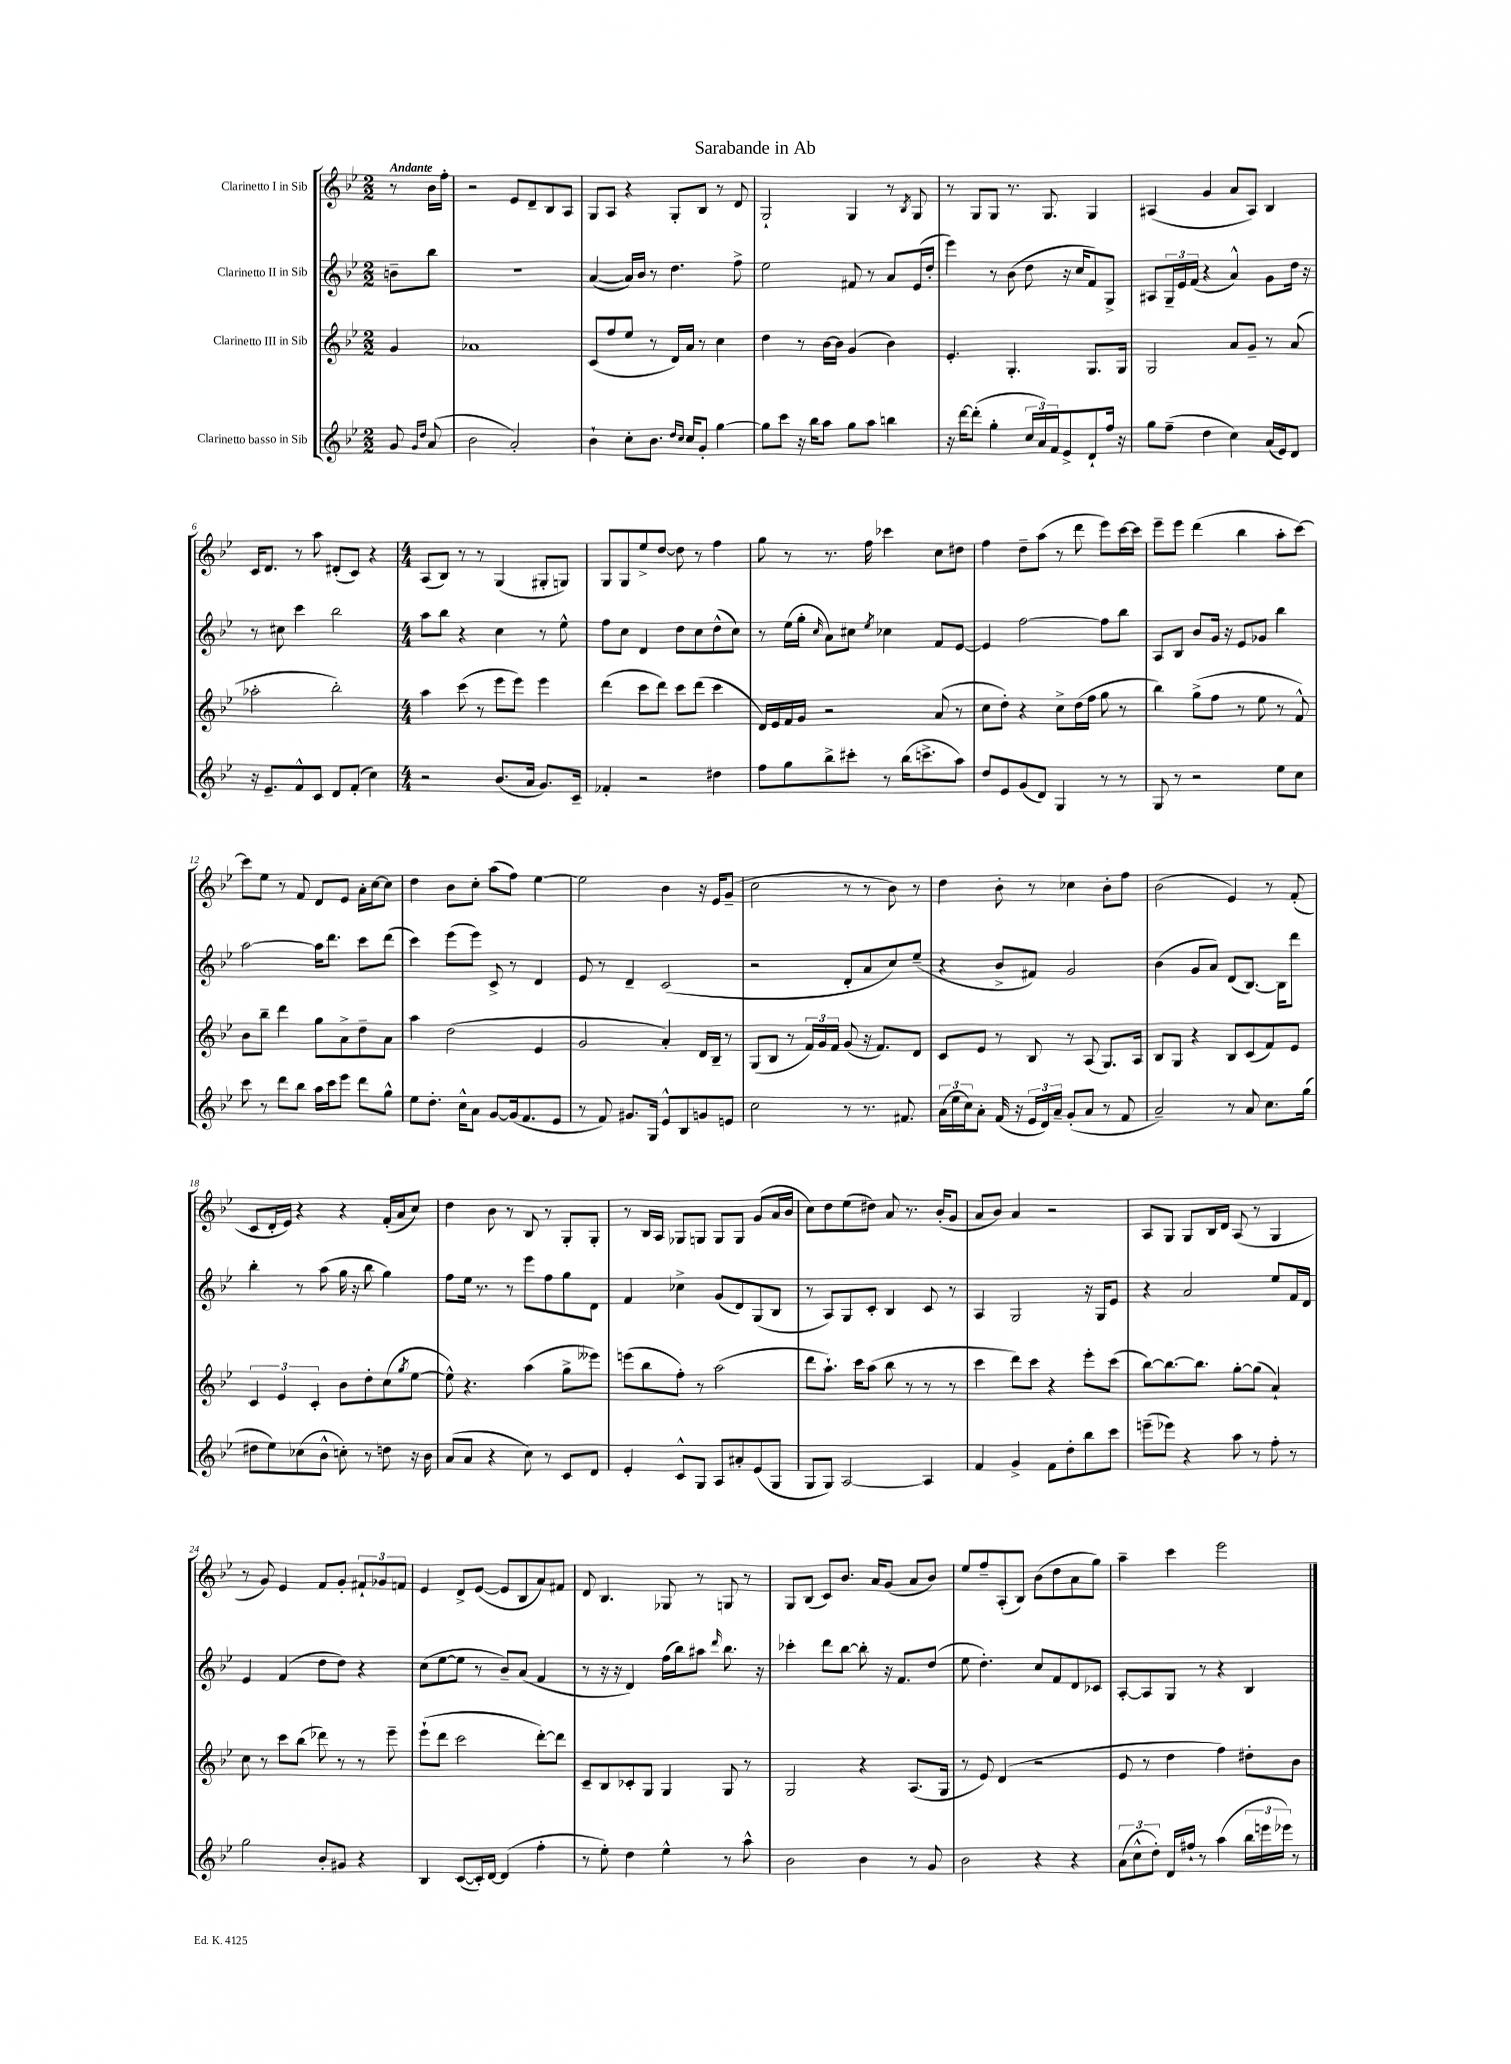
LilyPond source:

\header { title = "Sarabande in Ab" }
<<
\new StaffGroup <<
\new Staff = "s0" \with { instrumentName = "Clarinetto I in Sib" } {
    \clef treble \key bes \major \numericTimeSignature \time 2/2 \partial 4 \tempo "Andante"
    r8 bes'16 f''16-. |
    r2 ees'8 d'8-- bes8 a8 |
    g8 a8 r4 g8-. bes8 r8 d'8 |
    g2-! g4 r8 \acciaccatura { bes8 } g8 |
    r8 g8 g8 r8. g8. g4 |
    ais4( g'4 a'8 ais8) bes4 |
    c'16 d'8. r8 a''8 dis'8-.( c'8) r4 |
    \numericTimeSignature \time 4/4 a8( bes8) r8 r8 g4( gis8-. g8) |
    g8 g8 ees''8-> d''8~ d''8 r8 f''4 |
    g''8 r8 r8. f''16 ces'''4 c''8 dis''8 |
    f''4 d''8-- a''8( r8 d'''8 ees'''8) c'''16~ c'''16 |
    ees'''8-- ees'''8 d'''4( bes''4 a''8-. c'''8~) |
    c'''8 ees''8 r8 f'8 d'8 ees'8 a'16-. c''16~ c''8 |
    d''4 bes'8 c''8-. a''8( f''8) ees''4~ |
    ees''2 bes'4 r16 ees'16 g'8--( |
    c''2 r8 r8 bes'8) r8 |
    d''4 bes'8-. r8 ces''4 bes'8-. f''8 |
    bes'2( ees'4) r8 f'8-.( |
    c'8 d'16-. ees'16) r4 r4 f'16-.( a'16 c''8) |
    d''4 bes'8 r8 bes8 r8 g8-. g8-. |
    r8 bes16 a16 ges8 g8 g8 g8 g'8( a'16 bes'16 |
    c''8) d''8 ees''8( dis''8) a'8 r8. bes'16-.( g'8 |
    a'8 bes'8) a'4 r2 |
    a8 g8 g8 bes16 d'16 a8( r8 g4 |
    r8 g'8) ees'4 f'8 g'8-. \tuplet 3/2 { fis'8-! ges'8 f'8 } |
    ees'4 d'8-> ees'8~( ees'8 bes8 a'8) fis'8 |
    d'8 bes4. ges8 r8 g8 r8 |
    g8 bes8( c'8) bes'8. a'16 g'8( a'8 bes'8) |
    ees''8 f''8-- a8-.( bes8) bes'8( d''8 a'8 g''8) |
    a''4-- c'''4 ees'''2 \bar "|." |
}
\new Staff = "s1" \with { instrumentName = "Clarinetto II in Sib" } {
    \clef treble \key bes \major \numericTimeSignature \time 2/2 \partial 4
    b'8-- bes''8 |
    R1 |
    a'4~( a'16) bes'16 r8 d''4. f''8-> |
    ees''2 fis'8 r8 a'8 ees'16( d''16-. |
    ees'''4) r8 bes'8( d''8 r16 c''16 f'8) g8-> |
    ais8 \tuplet 3/2 { g16-- ees'16 f'16( } r4 a'4-^) g'8 d''16 r16 |
    r8 cis''8 c'''4 bes''2 |
    \numericTimeSignature \time 4/4 a''8 bes''8 r4 c''4 r8 ees''8-^ |
    f''8 c''8 d'4 d''8 c''8 d''8-^( c''8) |
    r8 ees''16( g''16-. \grace { c''16 } a'8) cis''8 \acciaccatura { ees''8 } ces''4 f'8 ees'8~ |
    ees'4 f''2~ f''8 bes''8 |
    a8 bes8 bes'8 g'16 r16 ees'8 ges'8 bes''4 |
    a''2~ a''16 d'''8. c'''8 d'''8( |
    c'''4) ees'''8( ees'''8) c'8-> r8 d'4 |
    ees'8 r8 d'4-- c'2( |
    r2 d'8-. a'8 c''8) ees''8--( |
    r4 bes'8-> fis'8) g'2 |
    bes'4( g'8 a'8) d'8( bes8.~) bes16 d'''8 |
    bes''4-. r8 a''8( g''16 r16 bes''8 g''4) |
    f''8 ees''16 r8. r8 ees'''8 f''8 g''8 d'8 |
    f'4 ces''4-> g'8( d'8) g8( bes8 |
    r8 a8) g8 c'8-. bes4 c'8 r8 |
    a4 g2 r16 g16 ees'8 |
    r4 a'2 ees''8 f'16 d'16 |
    ees'4 f'4( d''8 d''8) r4 |
    c''8( ees''8~ ees''8 r8 bes'8--) a'8( f'4 |
    r8 r16 r16 d'4) f''16( bes''16) ais''8 \grace { d'''16 } bes''8. r16 |
    ces'''4-. d'''8 bes''8~ bes''8-. r16 f'8. d''8( |
    ees''8 d''4.-.) c''8 f'8 d'8 ces'8 |
    a8~-. a8 g8 r8 r4 bes4 \bar "|." |
}
\new Staff = "s2" \with { instrumentName = "Clarinetto III in Sib" } {
    \clef treble \key bes \major \numericTimeSignature \time 2/2 \partial 4
    g'4 |
    aes'1 |
    c'8( f''8 ees''8 r8 d'16) a'16 r8 c''4 |
    d''4 r8 bes'16~ bes'16 g'4( bes'4) |
    ees'4.-. g4.-. g8. g16 |
    g2 a'8 g'8-- r8 a'8( |
    aes''2-. bes''2-.) |
    \numericTimeSignature \time 4/4 a''4 c'''8( r8 ees'''8 ees'''8) ees'''4 |
    d'''4( c'''8 d'''8) c'''8 d'''8( c'''4 |
    d'16) ees'16 f'16 g'16 r2 a'8( r8 |
    c''8 d''8-.) r4 c''8-> d''16( f''16 g''8 r8 |
    bes''4) g''8->( f''8 r8 ees''8 r8 f'8-^) |
    bes'8 bes''8-- d'''4 g''8 a'8-> d''8-- a'8 |
    a''4 d''2( ees'4 |
    g'2 a'4-.) d'16 bes16-- r8 |
    g8( bes8 r8 \tuplet 3/2 { f'16) g'16 f'16 } g'8( r16 f'8.) d'8 |
    c'8 ees'8 r8 bes8 r8 a8( g8.) a16 |
    bes8 g8 r4 bes8 c'8( f'8) ees'8 |
    \tuplet 3/2 { c'4 ees'4 c'4-. } bes'8 d''8-. c''8( \acciaccatura { g''8 } ees''8~ |
    ees''8-^) r4. a''4( g''8-> eeses'''8) |
    e'''8( bes''8 f''8-.) r8 a''2( |
    d'''8 a''8.-!) c'''16 a''8( bes''8 r8 r8 r8 |
    c'''4 d'''8) c'''8 r4 ees'''8-. c'''8( |
    bes''8~) bes''8.~ bes''8. g''8~-. g''8( a'4-!) |
    c''8 r8 c'''8 bes''8( des'''8) r8 r8 ees'''8-- |
    ees'''8-!( d'''8 c'''2 d'''8~-.) d'''8 |
    c'8-- bes8 ces'8-. g8 g4 g8 r8 |
    g2 r4 a8.( g16 |
    r8 ees'8) d'4( r2 |
    ees'8 r8 d''4 f''4) dis''8-. bes'8 \bar "|." |
}
\new Staff = "s3" \with { instrumentName = "Clarinetto basso in Sib" } {
    \clef treble \key bes \major \numericTimeSignature \time 2/2 \partial 4
    g'8 \grace { g'16 d''16 } a'8( |
    bes'2 a'2-.) |
    bes'4-! c''8-. bes'8. \grace { d''16 c''16 } c''16 g'8-. g''4~ |
    g''8 c'''8 r16 bes''16 a''8 g''8 a''8 b''4 |
    r16 d'''16~ d'''8-.( g''4-. \tuplet 3/2 { c''16 a'16) f'16 } ees'8-> d'8-! f''16 r16 |
    g''8 f''8--( d''4 c''4) a'16( ees'16) d'8 |
    r16 ees'8.-- f'8-^ c'8 d'8 f'8-.( c''4) |
    \numericTimeSignature \time 4/4 r2 bes'8.( a'16 g'8.) c'16-- |
    fes'4-. r2 dis''4 |
    f''8 g''8 bes''8-> cis'''8-. r8 bes''16( c'''8.-> a''8) |
    d''8 ees'8 g'8( d'8) g4 r8 r8 |
    g8 r8 r2 ees''8 c''8 |
    c'''8 r8 d'''8 bes''8 a''16 c'''16 ees'''8 d'''8 g''8-^ |
    ees''8 d''8.-. c''16-^ a'8 g'8~ g'16( f'8. ees'8 |
    r8 f'8) gis'8. g16 ees'8-^ bes8 g'8 e'8 |
    c''2 r8 r8. fis'8. |
    \tuplet 3/2 { a'16( ees''16 c''16) } a'8-. f'16( r16 \tuplet 3/2 { ees'16 d'16) a'16-- } g'8-.( a'8 r8 f'8 |
    a'2--) r8 a'8 c''8. g''16( |
    dis''8 ees''8) ces''8( bes'8-^ c''8-.) r8 d''8 r16 bes'16 |
    a'8( a'8 r4 c''8) r8 c'8 d'8 |
    ees'4-. c'8-^ g8 a8 ais'8-. ees'8( g8 |
    g8 g8) a2~ a4 |
    f'4 g'4-> f'8 d''8-. bes''8 c'''8 |
    e'''8--( ees'''8) r4 a''8 r8 f''8-. r8 |
    g''2 bes'8-. gis'8 r4 |
    bes4 c'8~( c'16-.) d'16~ d'4( f''4-. |
    r8 ees''8-.) d''4 ees''4-^ r8 a''8-^ |
    bes'2 bes'4 r8 g'8 |
    bes'2 r4 r4 |
    \tuplet 3/2 { a'8( c''8-^ d''8-.) } d'16 fis''16-! r8 a''4( \tuplet 3/2 { bes''16 e'''16 ees'''16) } r8 \bar "|." |
}
>>
>>
